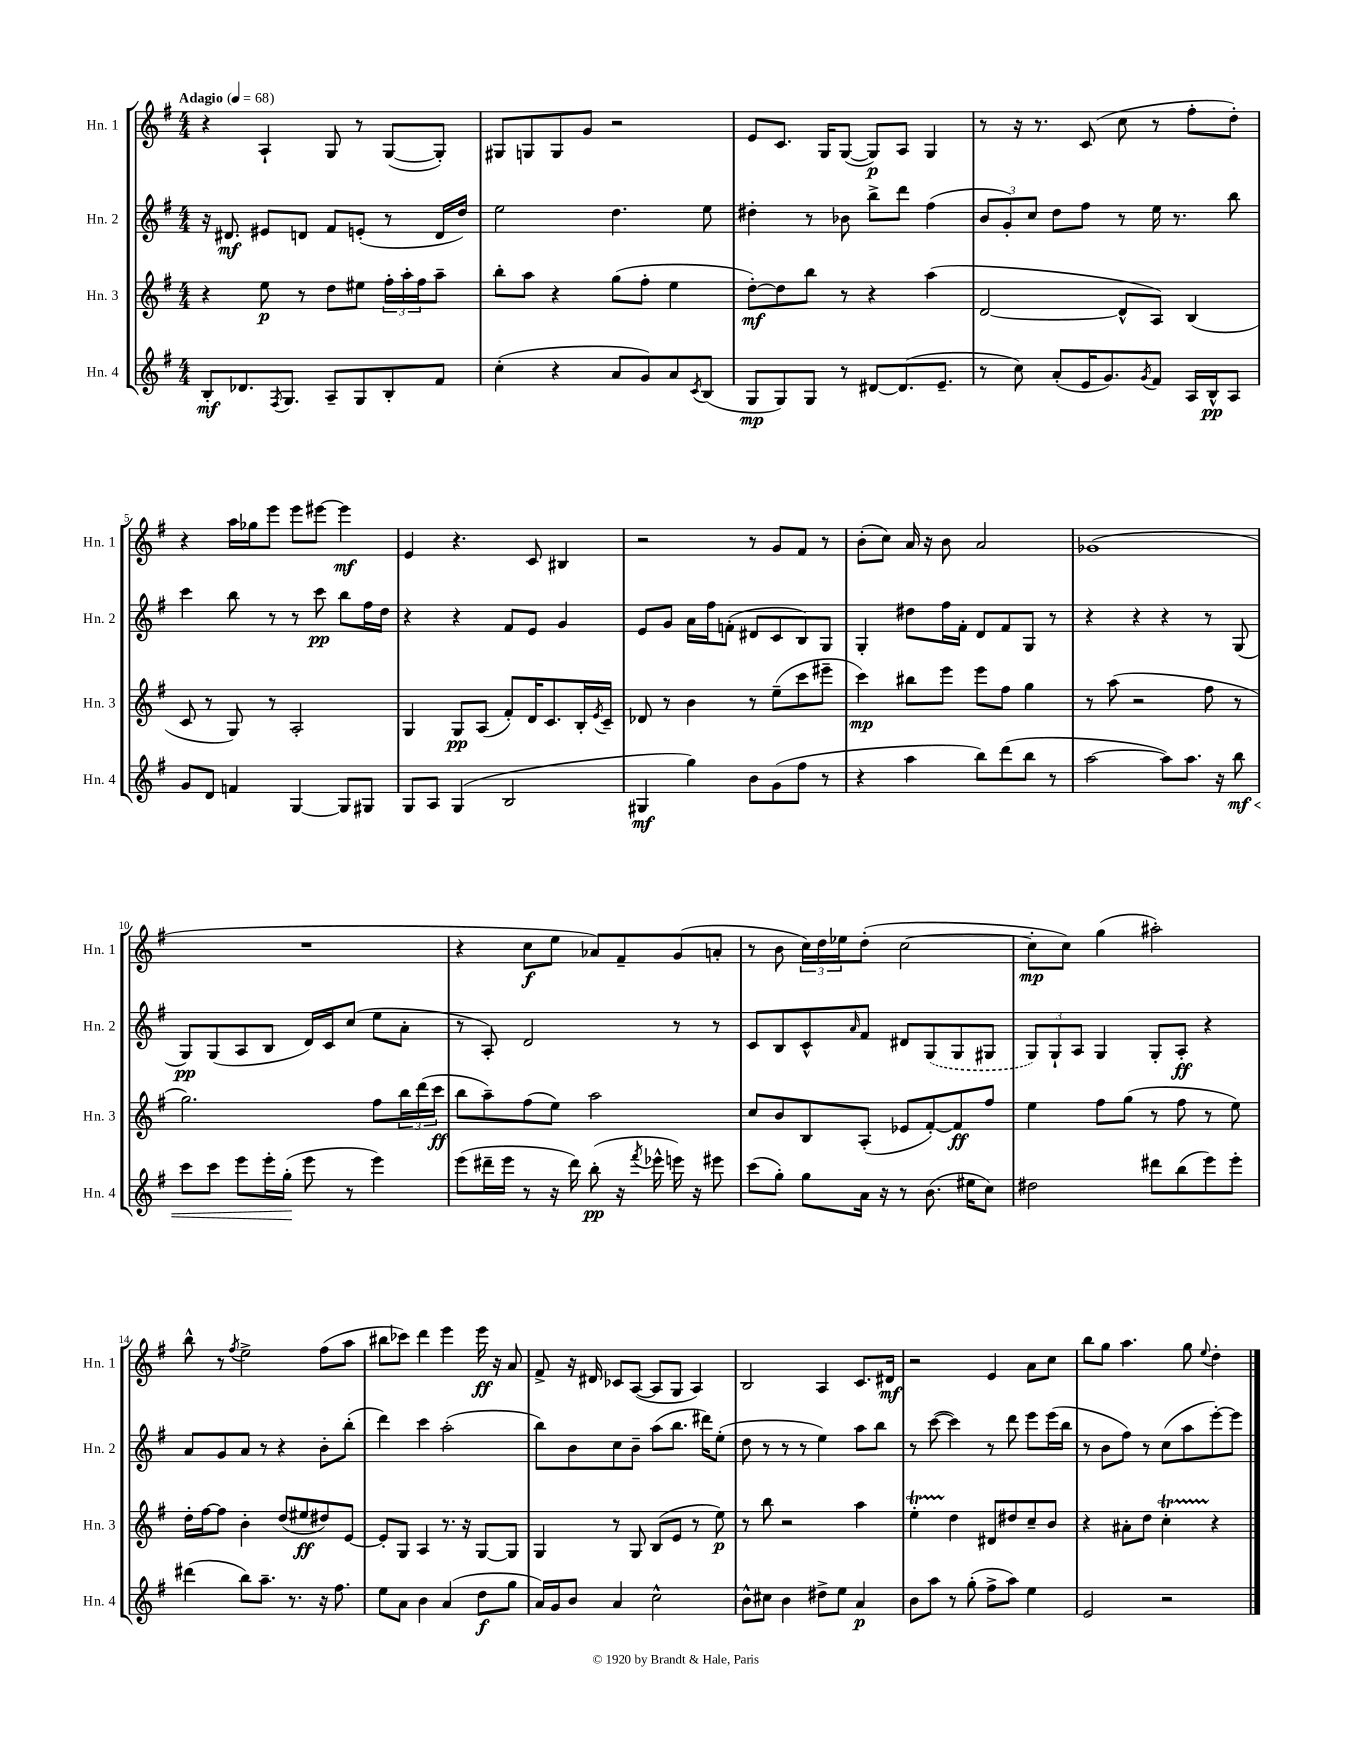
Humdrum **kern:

**kern	**kern	**kern	**kern
*staff4	*staff3	*staff2	*staff1
*clefG2	*clefG2	*clefG2	*clefG2
*k[f#]	*k[f#]	*k[f#]	*k[f#]
*M4/4	*M4/4	*M4/4	*M4/4
*MM68	*MM68	*MM68	*MM68
8B'	4r	16r	4r
.	.	8.d#	.
8.d-	.	.	.
.	8ee	8e#	4A`
8qF#	.	.	.
8.G	.	.	.
.	8r	8d	.
8A~	8dd	8f#	8G
8G	8ee#	(8e'	8r
8B'	24ff#'	8r	([8G
.	24aa'	.	.
.	24ff#	.	.
8f#	8aa~	16d	8G'])
.	.	16dd)	.
=	=	=	=
(4cc'	8bb'	2ee	8G#
.	8aa	.	8G
4r	4r	.	8G
.	.	.	8g
8a	(8gg	4.dd	2r
8g)	8ff#'	.	.
8a	4ee	.	.
8qc	.	.	.
(8B	.	8ee	.
=	=	=	=
8G	[8dd')	4dd#'	8e
8G)	8dd]	.	8.c
8G	8bb	8r	.
.	.	.	16G
8r	8r	8b-	([8G
[8d#	4r	8bb^	8G])
(8.d#]	.	8ddd	8A
.	(4aa	(4ff#	4G
8.e~	.	.	.
=	=	=	=
8r	[2d	12b	8r
.	.	12g')	.
8cc)	.	.	16r
.	.	12cc	.
.	.	.	8.r
(8a'	.	8dd	.
16e	.	8ff#	(8c
8.g)	.	.	.
.	8d^^]	8r	8cc
8qg	.	.	.
8f#	8A)	16ee	8r
.	.	8.r	.
16A	(4B	.	8ff#'
16B^^	.	.	.
8A	.	8bb	8dd')
=	=	=	=
8g	8c	4ccc	4r
8d	8r	.	.
4f	8G)	8bb	16aa
.	.	.	16gg-
.	8r	8r	8eee
[4G	2A'	8r	8eee
.	.	8ccc	[8eee#
8G]	.	8bb	4eee#]
8G#	.	16ff#	.
.	.	16dd	.
=	=	=	=
8G	4G	4r	4e
8A	.	.	.
(4G	8G	4r	4.r
.	(8A	.	.
2B	8f#')	8f#	.
.	16d	8e	8c
.	8.c	.	.
.	.	4g	4B#
.	16B'	.	.
.	8qe	.	.
.	16c~	.	.
=	=	=	=
4G#	8d-	8e	2r
.	8r	8g	.
4gg)	4b	16a	.
.	.	16ff#	.
.	.	(8f'	.
8b	8r	8d#	8r
(8g	(8ee~	8c	8g
8ff#	8ccc	8B)	8f#
8r	8eee#~	8G	8r
=	=	=	=
4r	4ccc)	4G'	(8b'
.	.	.	8cc)
4aa	8bb#	8dd#	16a
.	.	.	16r
.	8eee	16ff#	8b
.	.	16f#'	.
8bb)	8eee	8d	2a
(8ddd	8ff#	8f#	.
8bb	4gg	8G	.
8r	.	8r	.
=	=	=	=
[2aa	8r	4r	(1g-
.	(8aa	.	.
.	2r	4r	.
8aa])	.	4r	.
8.aa	.	.	.
.	8ff#	8r	.
16r	.	.	.
8bb	8r	(8G	.
=	=	=	=
8ccc	2.gg)	8G)	1r
8ccc	.	(8G	.
8eee	.	8A	.
16eee'	.	8B	.
(16gg'	.	.	.
8eee	.	16d)	.
.	.	16c	.
8r	.	(8cc	.
4eee)	8ff#	8ee	.
.	24bb	8a'	.
.	(24ddd	.	.
.	24ccc	.	.
=	=	=	=
(8eee	8bb	8r	4r
16ddd#~	8aa~)	8A')	.
16eee	.	.	.
8r	(8ff#	2d	8cc
16r	8ee)	.	8ee
16ddd#)	.	.	.
(8bb'	2aa	.	8a-)
16r	.	.	8f#~
8qfff#	.	.	.
16eee-^^	.	.	.
16eee)	.	8r	(8g
16r	.	.	.
8eee#	.	8r	8a'
=	=	=	=
(8ccc	8cc	8c	8r
8gg')	8b	8B	8b
8gg	8B	8c^^	24cc)
.	.	.	24dd
.	.	.	24ee-
.	.	16qqa	.
16a	(8A'	8f#	(8dd'
16r	.	.	.
8r	8e-	8d#	[2cc
(8.b	[8f#')	(8G	.
.	8f#]	8G	.
16ee#	.	.	.
8cc)	8ff#	8G#	.
=	=	=	=
2dd#	4ee	12G)	8cc']
.	.	12G`	.
.	.	.	8cc)
.	.	12A	.
.	8ff#	4G	(4gg
.	(8gg	.	.
8ddd#	8r	8G'	2aa#')
(8bb	8ff#	8A'	.
8eee)	8r	4r	.
8eee'	8ee)	.	.
=	=	=	=
(4ddd#	16dd'	8a	8bb^^
.	[16ff#	.	.
.	8ff#]	8g	8r
.	.	.	8qff#
8bb)	4b'	8a	2ee^
8.aa~	.	8r	.
.	(8dd	4r	.
8.r	.	.	.
.	8ee#	.	.
16r	8dd#)	8b'	(8ff#
8.ff#	.	.	.
.	[8e	(8bb'	8aa
=	=	=	=
8ee	8e']	4ddd)	8bb#
8a	8G	.	8ccc-)
4b	4A	4ccc	4ddd
(4a	8.r	(2aa'	4eee
.	16r	.	.
8dd	[8G	.	16eee
.	.	.	16r
8gg	8G]	.	8a
=	=	=	=
16a)	4G	8bb)	8f#^
16g	.	.	.
8b	.	8b	16r
.	.	.	16d#
4a	8r	8cc	8c-
.	8G	8b~	([8A
2cc^^	(8B	(8aa	8A]
.	8e	8.bb	8G
.	8r	.	4A)
.	.	16ddd#)	.
.	8ee)	(8ee'	.
=	=	=	=
8b^^	8r	8dd	2B
8cc#	8bb	8r	.
4b	2r	8r	.
.	.	8r	.
8dd#^	.	4ee)	4A
8ee	.	.	.
4a	4aa	8aa	8.c
.	.	8bb	.
.	.	.	16d#
=	=	=	=
8b	4ee'	8r	2r
8aa	.	([8ccc	.
8r	4dd	4ccc])	.
(8gg'	.	.	.
8ff#^	8d#	8r	4e
8aa)	8dd#	8ddd	.
4ee	8cc~	8eee	8a
.	8b	(16eee	8cc
.	.	16bb	.
=	=	=	=
2e	4r	8r	8bb
.	.	8b	8gg
.	8a#'	8ff#)	4.aa
.	8dd	8r	.
2r	4cc'	(8cc	.
.	.	8aa	8gg
.	.	.	8qqee
.	4r	[8eee')	4dd'
.	.	8eee]	.
==	==	==	==
*-	*-	*-	*-
